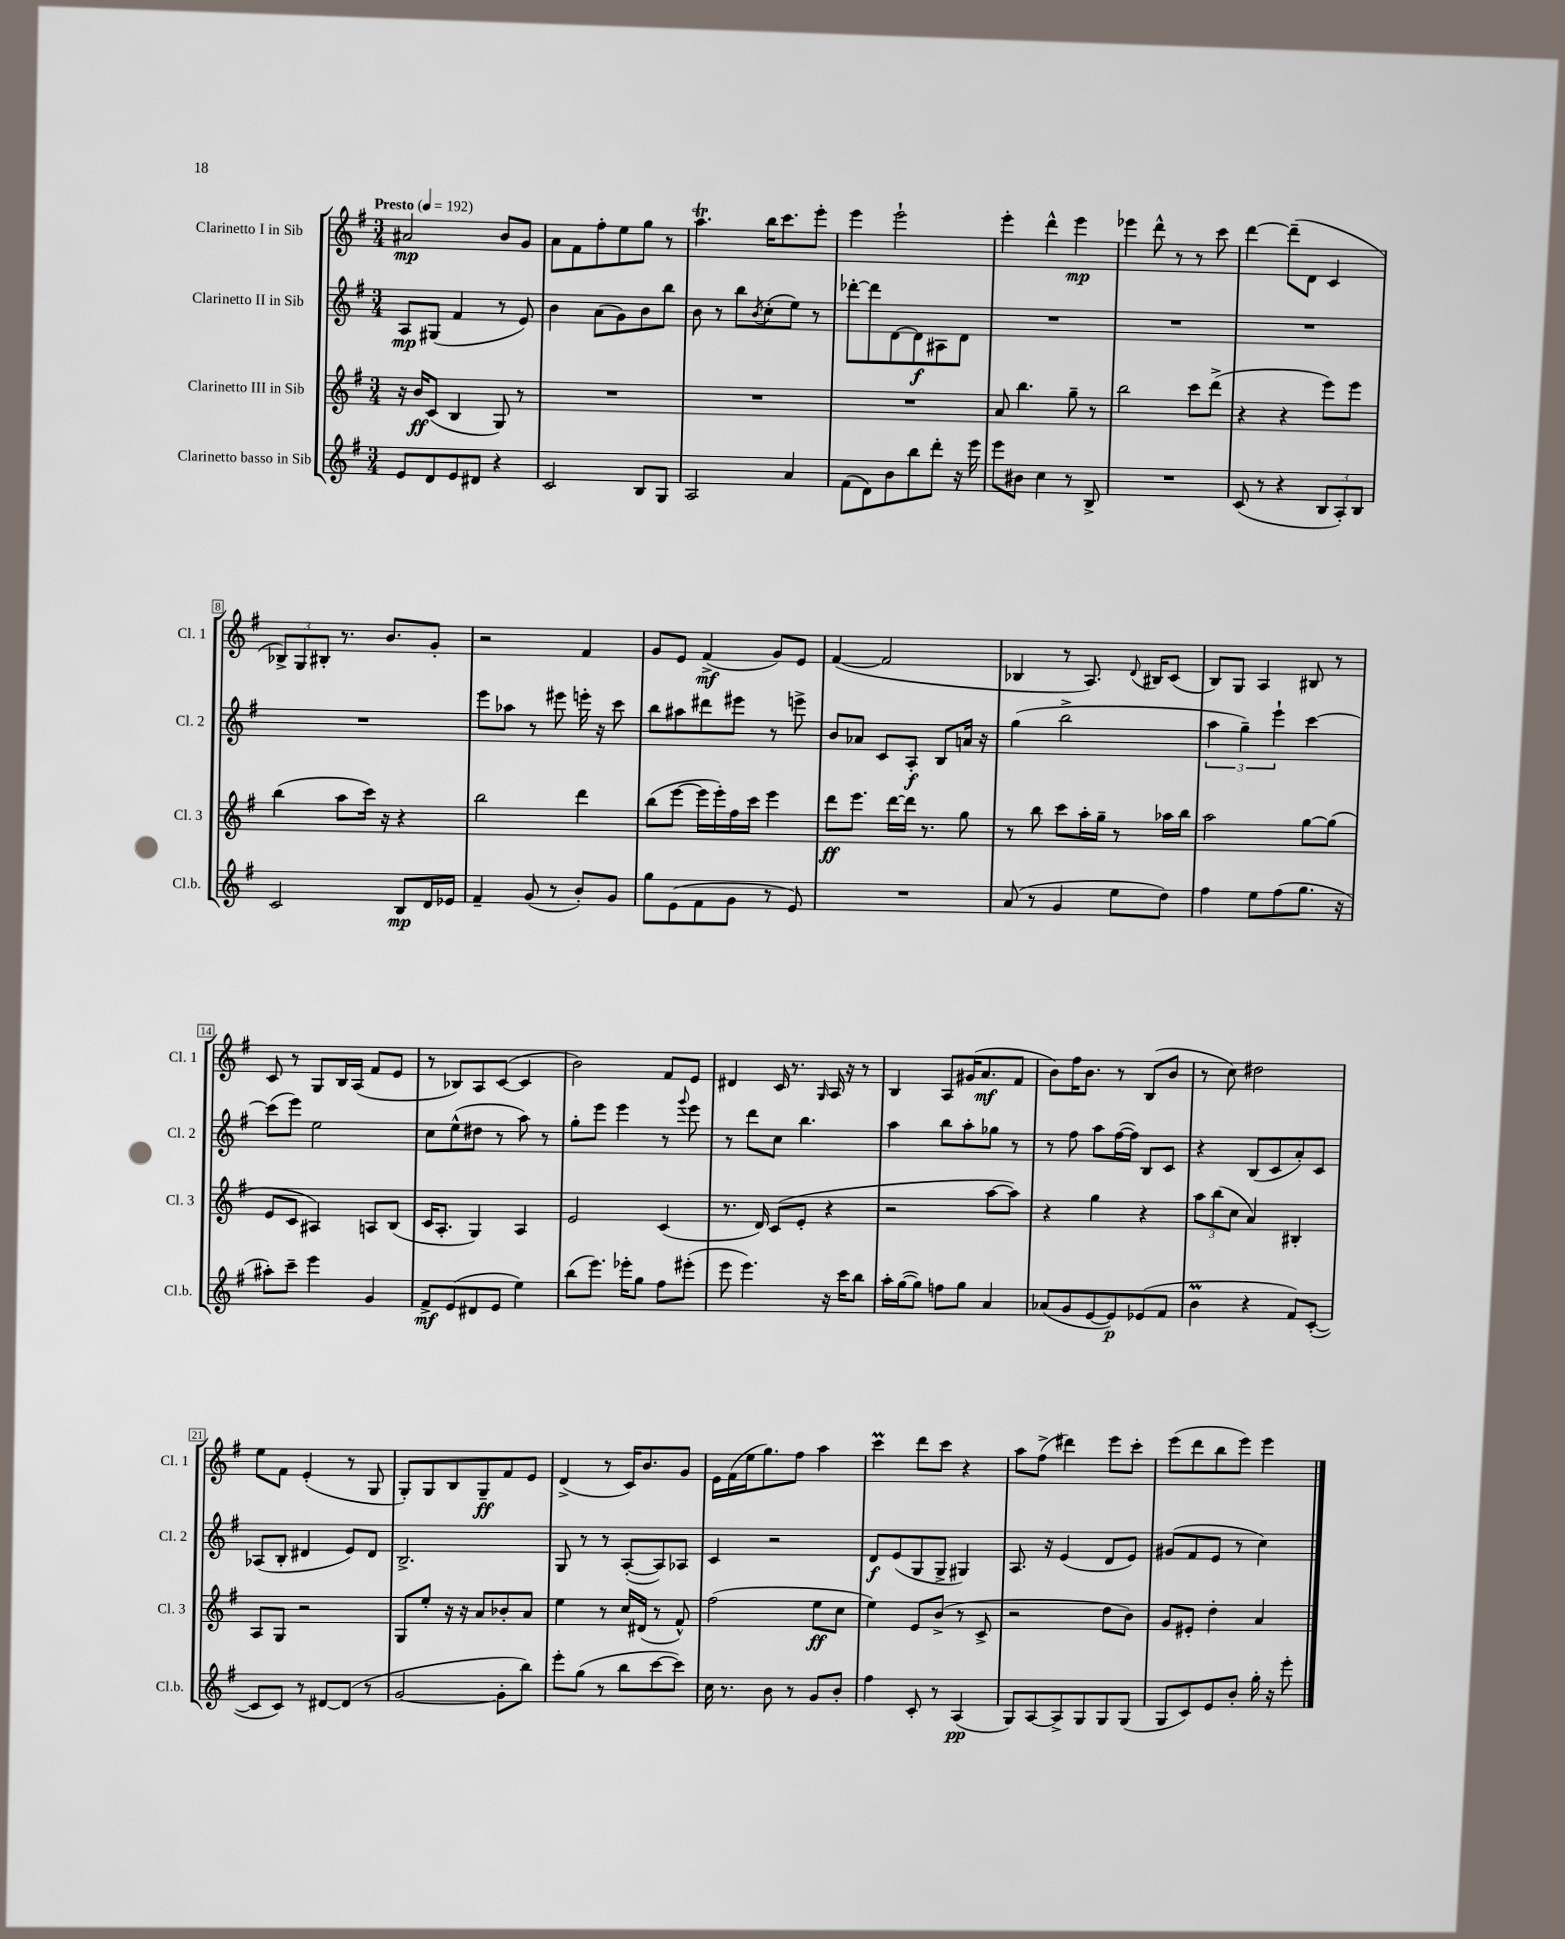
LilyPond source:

<<
\new StaffGroup <<
\new Staff = "s0" \with { instrumentName = "Clarinetto I in Sib" shortInstrumentName = "Cl. 1" } {
    \clef treble \key g \major \numericTimeSignature \time 3/4 \tempo "Presto" 4 = 192
    ais'2\mp b'8 g'8 |
    a'8 fis'8 fis''8-. e''8 g''8 r8 |
    a''4.\trill b''16 c'''8. e'''8-. |
    e'''4 e'''2-! |
    e'''4-. d'''4-^ e'''4\mp |
    ees'''4 d'''8-^ r8 r8 c'''8 |
    d'''4~ d'''8--( d'8 c'4 |
    \tuplet 3/2 { bes8->) g8 bis8-. } r8. b'8. g'8-. |
    r2 fis'4 |
    g'8 e'8 fis'4->\mf( g'8) e'8 |
    fis'4~( fis'2 |
    bes4 r8 a8.) \appoggiatura { d'8 } bis16 c'8( |
    b8) g8 a4 bis8 r8 |
    c'8 r8 g8 b16 a16( fis'8 e'8 |
    r8 bes8) a8 c'8~( c'4 |
    b'2) fis'8 e'8 |
    dis'4 c'16 r8. \grace { g16 } a16 r16 r8 |
    b4 a8 gis'16( a'8.\mf fis'8 |
    b'8) fis''16 b'8. r8 b8( b'8 |
    r8 c''8) dis''2 |
    e''8 fis'8 e'4-.( r8 g8 |
    g8-.) g8 b8 g8--\ff fis'8 e'8 |
    d'4->( r8 c'16) b'8. g'8 |
    e'16 fis'16( e''16 g''8.) fis''8 a''4 |
    c'''4\prall d'''8 c'''8 r4 |
    a''8 fis''8->( dis'''4) e'''8 c'''8-. |
    e'''8( d'''8 b''8 e'''8) e'''4 \bar "|." |
}
\new Staff = "s1" \with { instrumentName = "Clarinetto II in Sib" shortInstrumentName = "Cl. 2" } {
    \clef treble \key g \major \numericTimeSignature \time 3/4
    a8\mp gis8( fis'4 r8 e'8) |
    b'4 a'8( g'8) b'8 b''8 |
    b'8 r8 b''8 \acciaccatura { b'8 } c''8-.( e''8) r8 |
    des'''8~-. des'''8 d'8~ d'8\f ais8 d'8 |
    R2. |
    R2. |
    R2. |
    R2. |
    e'''8 aes''8 r8 eis'''8 e'''16-. r16 c'''8 |
    b''8 ais''8 dis'''8 eis'''8 r8 e'''8-> |
    b'8 aes'8 c'8 a8-.\f b8 a'16 r16 |
    g''4( b''2-> |
    \tuplet 3/2 { a''4 g''4--) e'''4-! } c'''4~ |
    c'''8( e'''8) e''2 |
    c''8 e''8-^( dis''8 r8 a''8) r8 |
    g''8-. e'''8 e'''4 r8 \appoggiatura { g'''8 } e'''8 |
    r8 d'''8 c''8 b''4. |
    a''4 b''8 a''8-. ges''8 r8 |
    r8 fis''8 a''8 fis''16~( fis''16) b8 c'8 |
    r4 b8( c'8 a'8-.) c'8 |
    aes8( b8-. dis'4 e'8) dis'8 |
    b2.-> |
    g8 r8 r8 a8~-.( a8) aes8 |
    c'4 r2 |
    d'8\f e'8( g8 g8-> gis4) |
    a8. r16 e'4( d'8 e'8) |
    gis'8( fis'8 e'8 r8 c''4) \bar "|." |
}
\new Staff = "s2" \with { instrumentName = "Clarinetto III in Sib" shortInstrumentName = "Cl. 3" } {
    \clef treble \key g \major \numericTimeSignature \time 3/4
    r16 b'16\ff c'8( b4 g8) r8 |
    R2. |
    R2. |
    R2. |
    a'8 b''4. g''8-- r8 |
    b''2 c'''8 d'''8->( |
    r4 r4 e'''8) e'''8 |
    b''4( a''8 c'''16) r16 r4 |
    b''2 d'''4 |
    b''8( e'''8~ e'''16 e'''16-.) fis''16 c'''16 e'''4 |
    d'''8\ff e'''8. d'''16~ d'''16 r8. g''8 |
    r8 b''8 c'''8 a''16-. g''16-- r8 aes''16 b''16 |
    a''2 g''8~ g''8( |
    e'8 c'8 ais4) a8 b8( |
    c'16 a8.-. g4) a4 |
    e'2 c'4( |
    r8. d'16) c'8( e'8-. r4 |
    r2 a''8~ a''8) |
    r4 g''4 r4 |
    \tuplet 3/2 { a''8 b''8( c''8 } a'4) bis4-. |
    a8 g8 r2 |
    g8 e''8-. r16 r16 a'8 bes'8-. a'8 |
    e''4 r8 c''16 dis'16( r8 fis'8-^) |
    fis''2( e''8\ff c''8 |
    e''4) e'8 b'8->( r8 c'8-> |
    r2 d''8 b'8) |
    g'8 eis'8-. d''4-. a'4 \bar "|." |
}
\new Staff = "s3" \with { instrumentName = "Clarinetto basso in Sib" shortInstrumentName = "Cl.b." } {
    \clef treble \key g \major \numericTimeSignature \time 3/4
    e'8 d'8 e'8 dis'8 r4 |
    c'2 b8 g8 |
    a2 a'4 |
    fis'8( d'8) b'8 b''8 d'''8-. r16 e'''16 |
    e'''8 bis'8 c''4 r8 b8-> |
    R2. |
    c'8( r8 r4 \tuplet 3/2 { b8 a8-.) b8 } |
    c'2 b8\mp d'16 ees'16 |
    fis'4-- g'8( r8 b'8-.) g'8 |
    g''8 e'8( fis'8 g'8 r8 e'8) |
    R2. |
    a'8( r8 g'4 e''8 d''8) |
    fis''4 e''8 fis''8( g''8. r16 |
    ais''8-.) c'''8-- e'''4 g'4 |
    fis'8->\mf e'8( dis'8 e'8 e''4) |
    b''8( e'''8.) ees'''16-. g''8 fis''8 eis'''8-.( |
    e'''8 e'''4.) r16 c'''16 b''8 |
    a''16-. g''16~( g''8) f''8 g''8 a'4 |
    aes'8( g'8 e'8~ e'8\p) ees'8( fis'8 |
    b'4\prall r4 fis'8) c'8~-.( |
    c'8 c'8) r8 dis'8~ dis'8( r8 |
    g'2~ g'8-. b''8) |
    e'''8-. g''8( r8 b''8 c'''8~ c'''8) |
    c''16 r8. b'8 r8 g'8 b'8-. |
    fis''4 c'8-. r8 a4\pp( |
    g8) a8~ a8-> g8 g8 g8( |
    g8 c'8) e'8 b'8-. g''16-. r16 e'''8-. \bar "|." |
}
>>
>>
\layout { \context { \Score \override BarNumber.stencil = #(make-stencil-boxer 0.1 0.3 ly:text-interface::print) } }
